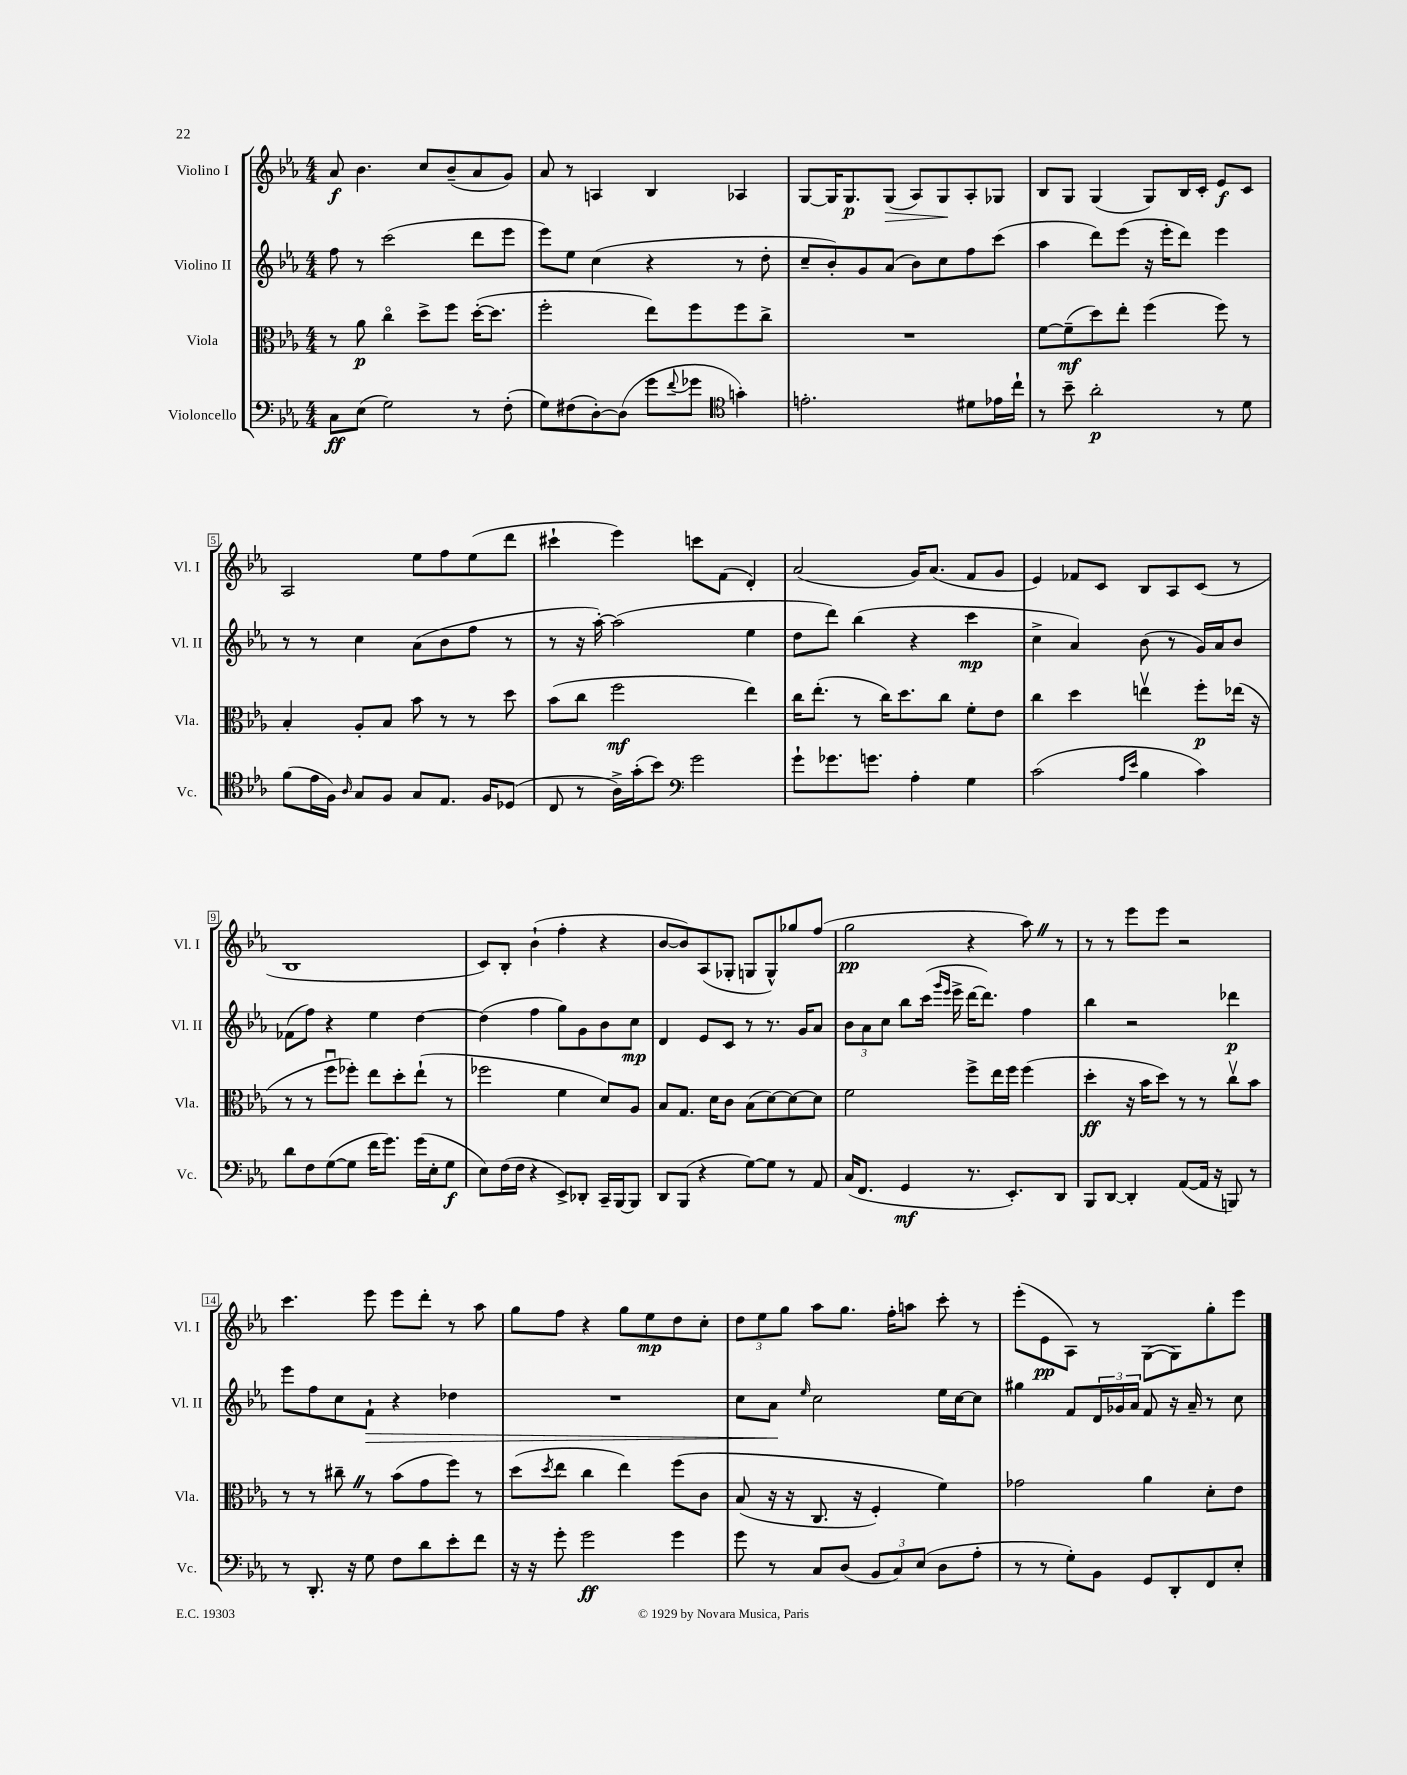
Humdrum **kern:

**kern	**kern	**kern	**kern
*staff4	*staff3	*staff2	*staff1
*clefF4	*clefC3	*clefG2	*clefG2
*k[b-e-a-]	*k[b-e-a-]	*k[b-e-a-]	*k[b-e-a-]
*M4/4	*M4/4	*M4/4	*M4/4
8C	8r	8ff	8a-
(8E-	8a-	8r	4.b-
2G)	4cco	(2ccc	.
.	8dd^	.	8cc
.	8ff	.	(8b-~
8r	([16dd'	8ddd	8a-
.	8.dd]	.	.
(8F'	.	8eee-	8g)
=	=	=	=
8G)	2ff'	8eee-)	8a-
(8F#	.	8ee-	8r
[8D')	.	(4cc	4A
(8D]	.	.	.
8g	8ee-)	4r	4B-
8qqf	.	.	.
8g-	8ff	.	.
*clefC4	*	*	*
4g')	8ff	8r	4A-
.	8cc^	8dd'	.
=	=	=	=
2.e'	1r	8cc~	[8G
.	.	8b-')	16G]
.	.	.	8.G
.	.	8g	.
.	.	(8a-	(8G
.	.	8b-)	8A-)
.	.	8cc	8G
8d#	.	8ff	8A-'
16e-	.	(8ccc	8G-
16cc`	.	.	.
=	=	=	=
8r	[8f	4aa-	8B-
8b-~	(8f~]	.	8G
2a-'	8dd)	8ddd)	(4G
.	8ee-'	(8eee-	.
.	(4ff	16r	8G)
.	.	16eee-'	.
.	.	8ddd)	16B-
.	.	.	16c'
8r	8ff)	4eee-	8e-
8d	8r	.	8c
=	=	=	=
(8f	4B-'	8r	2A-
16e-	.	8r	.
16F)	.	.	.
16qqA-	.	.	.
8G	8A-'	4cc	.
8F	8B-	.	.
8G	8b-	(8a-	8ee-
8.E-	8r	8b-	8ff
.	8r	8ff	(8ee-
16F	.	.	.
(8D-	8dd	8r	8ddd
=	=	=	=
8C	(8b-	8r	4ccc#`
8r	8cc	16r	.
.	.	[16aa-')	.
16A-^)	2ff	(2aa-]	4eee-)
(16g'	.	.	.
8b-)	.	.	.
*clefF4	*	*	*
2g	.	.	8ccc
.	.	.	(8f
.	4ee-)	4ee-	4d')
=	=	=	=
8g`	16cc	8dd	(2a-
.	(8.ee-'	.	.
8.g-	.	8ddd)	.
.	8r	(4bb-	.
8.g	.	.	.
.	16cc)	.	.
.	8.dd	.	.
4A-'	.	4r	16g)
.	.	.	(8.a-
.	8cc	.	.
4G	8f'	4ccc	8f
.	8e-	.	8g
=	=	=	=
(2c	4cc	4cc^	4e-)
.	4dd	4a-)	8f-
.	.	.	8c
16qqA-	.	.	.
16qqe-	.	.	.
4B-	4eev	(8b-	8B-
.	.	8r	8A-
4c)	8ff'	16g)	(8c
.	.	16a-	.
.	(16ee-	8b-	8r
.	16r	.	.
=	=	=	=
8d	8r	(8f-	1B-
8F	8r	8ff)	.
([8G	8ffu	4r	.
8G]	8ff-')	.	.
16f	8ee-	4ee-	.
8.g)	.	.	.
.	8dd'	.	.
(16g	(8ee-`	[4dd	.
16E-'	.	.	.
8G	8r	.	.
=	=	=	=
8E-)	2ff-	(4dd]	8c)
(16F	.	.	8B-'
16F	.	.	.
4r	.	4ff	(4b-`
8EE-^)	4f	8gg)	4ff'
8DD-'	.	8g	.
16CC~	8d)	8b-	4r
[16BBB-	.	.	.
8BBB-]	8A-	8cc	.
=	=	=	=
8DD	8B-	4d	[8b-
(8BBB-	8.G	.	8b-])
4r	.	8e-	(8A-
.	16d	.	.
.	8c	8c	8G-'
[8G)	(8B-	8r	8G
8G]	[8d)	8.r	8G^^)
8r	8d_	.	8gg-
.	.	16g	.
8AA-	8d]	8a-	(8ff
=	=	=	=
(16C	2f	12b-	2gg
8.FF	.	.	.
.	.	12a-	.
.	.	12cc	.
4GG	.	8bb-	.
.	.	(16ccc	.
.	.	16qqggg	.
.	.	16qqeee-	.
.	.	16eee-^	.
8.r	8ff^	[16ddd	4r
.	.	8.ddd])	.
.	16ee-	.	.
8.EE-')	16ff	.	.
.	(4ff	4ff	8aa-)
8DD	.	.	8r
=	=	=	=
8BBB-	4dd'	4bb-	8r
[8DD	.	.	8r
4DD']	16r	2r	8eee-
.	16b-	.	.
.	8dd)	.	8eee-
([8AA-	8r	.	2r
16AA-]	8r	.	.
16r	.	.	.
8BBB)	8ccv	4ddd-	.
8r	8b-	.	.
=	=	=	=
8r	8r	8eee-	4.ccc
8.DD'	8r	8ff	.
.	8cc#~	8cc	.
16r	.	.	.
8G	8r	8f`	8eee-
8F	(8b-	4r	8eee-
8d	8g	.	8ddd'
8e-'	8ff)	4dd-	8r
8f	8r	.	8aa-
=	=	=	=
16r	(8dd	1r	8gg
16r	.	.	.
.	8qdd	.	.
8g'	8ee-	.	8ff
2g	4cc	.	4r
.	4ee-)	.	8gg
.	.	.	8ee-
4g	&(8ff	.	8dd
.	8c	.	8cc'
=	=	=	=
8g	(8B-	8cc	12dd
.	.	.	12ee-
8r	16r	8a-	.
.	.	.	12gg
.	16r	.	.
.	.	16qqee-	.
8C	8.C	2cc	8aa-
(8D	.	.	8.gg
.	16r	.	.
12BB-	4F')	.	.
.	.	.	16ff'
12C)	.	.	.
.	.	.	8aa
(12E-	.	.	.
8D	4f&)	16ee-	8ccc'
.	.	[16cc	.
8A-'	.	8cc]	8r
=	=	=	=
8r	2g-	4gg#	(8eee-'
8r	.	.	8e-
8G')	.	8f	8A-)
8BB-	.	24d	8r
.	.	24g-	.
.	.	24a-	.
8GG	4a-	8f	([8G
8DD'	.	16r	8G])
.	.	16a-~	.
8FF	8d'	8r	8gg'
8E-'	8e-	8cc	8eee-
==	==	==	==
*-	*-	*-	*-
